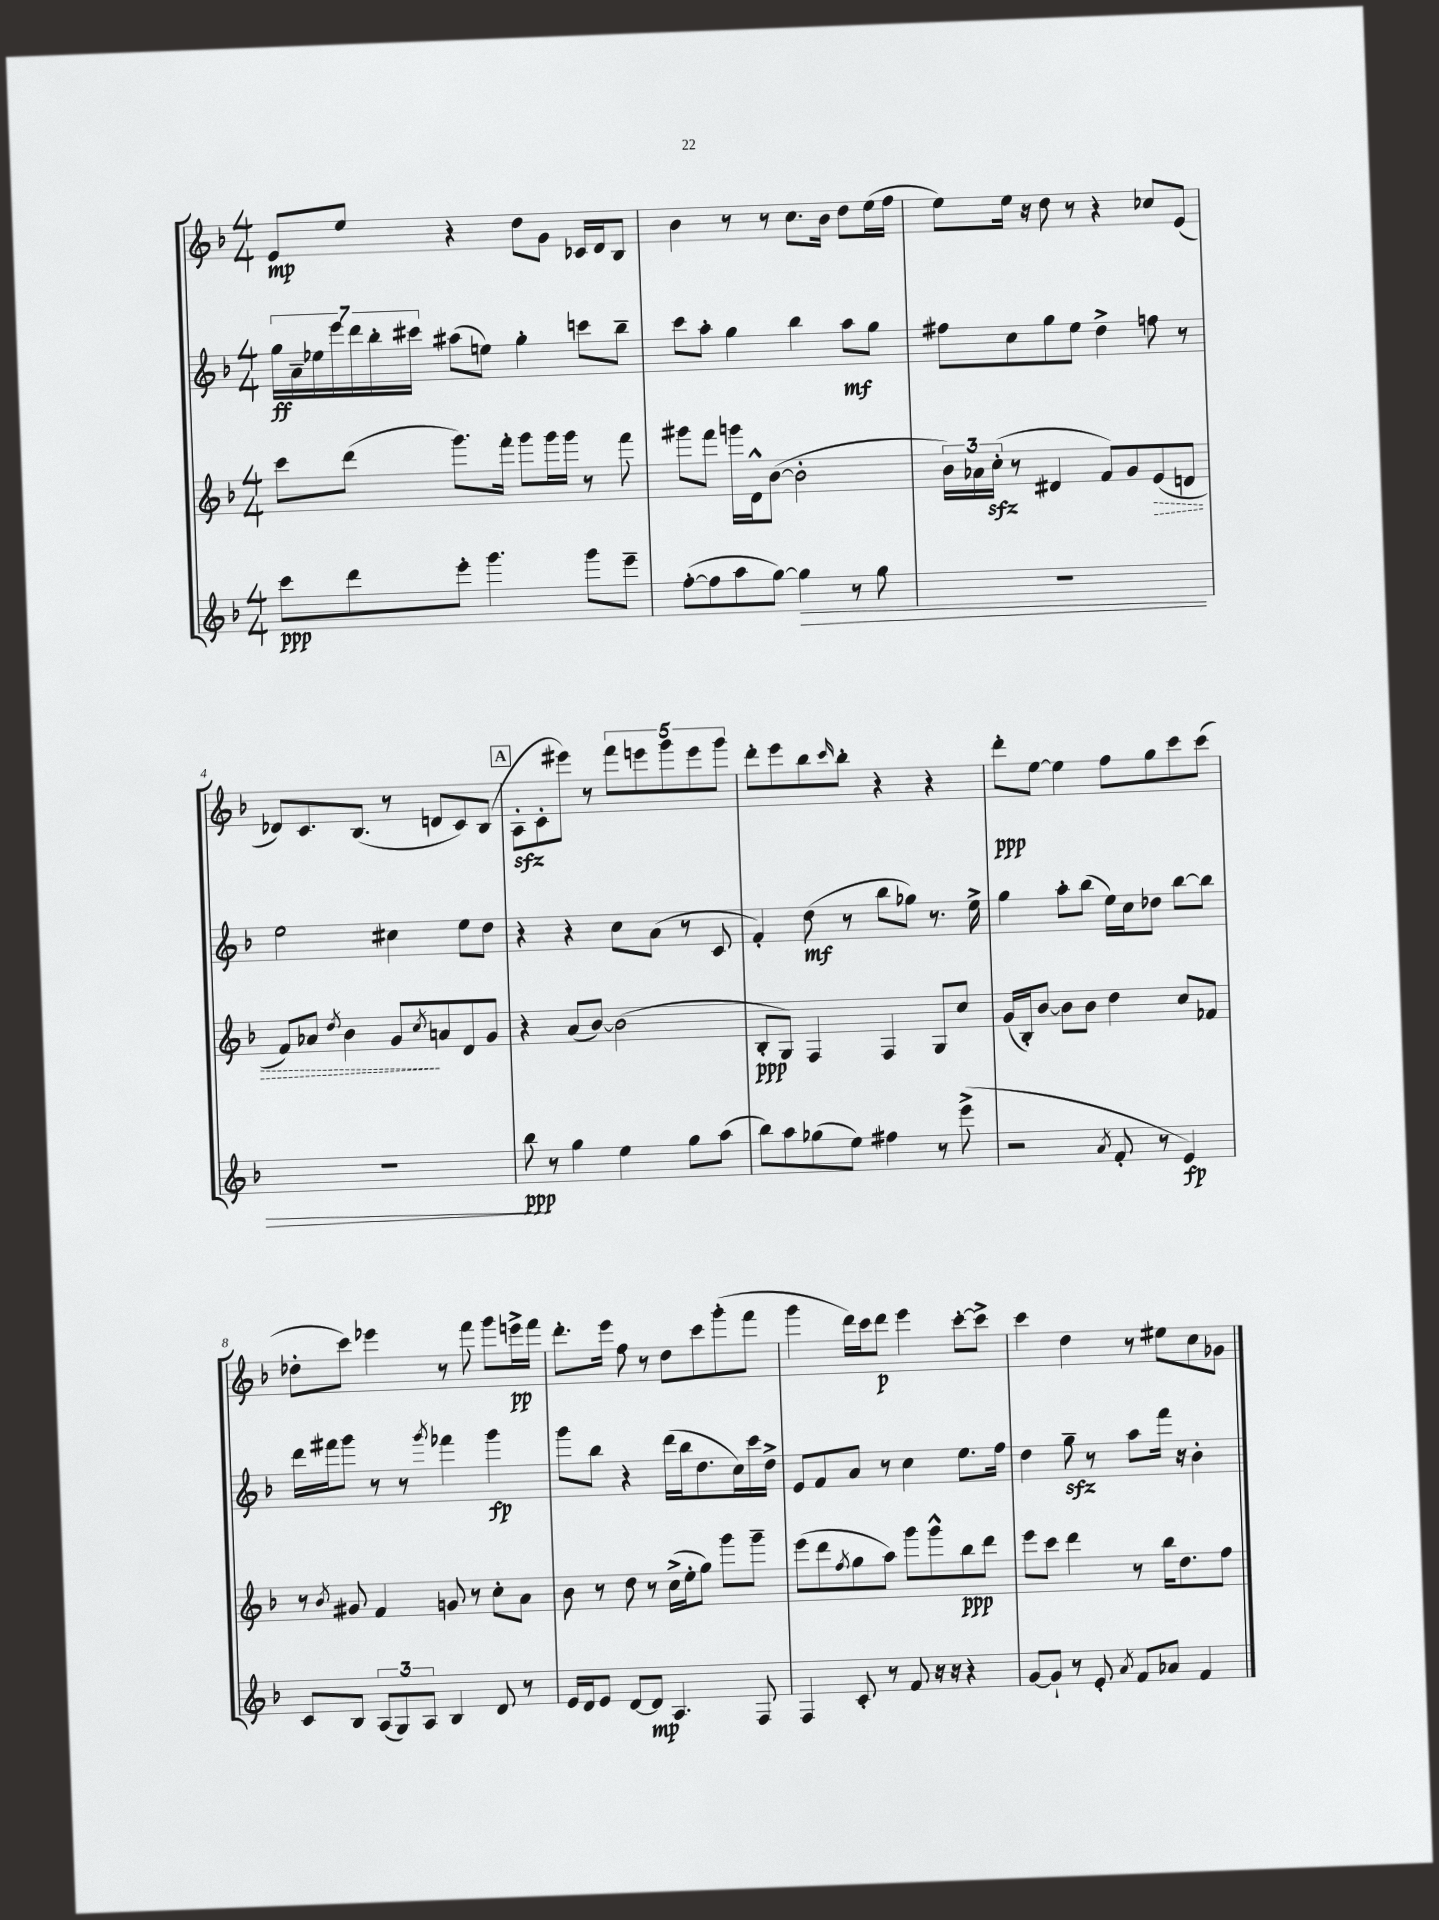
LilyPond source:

<<
\new StaffGroup <<
\new Staff = "s0" {
    \clef treble \key f \major \numericTimeSignature \time 4/4
    e'8\mp e''8 r4 d''8 g'8 ces'16 d'16 bes8 |
    bes'4 r8 r8 c''8. bes'16 d''8 e''16( f''16 |
    e''8) e''16 r16 d''8 r8 r4 ces''8 e'8( |
    des'8) c'8. bes8.( r8 d'8 c'8) bes8( |
    \mark \markup { \box "A" } a8-.\sfz c'8-. eis'''8) r8 \tuplet 5/4 { f'''8 e'''8 g'''8 e'''8 g'''8 } |
    d'''8-. e'''8 bes''8 \grace { c'''16 } bes''8-. r4 r4 |
    d'''8-.\ppp e''8~ e''4 f''8 g''8 c'''8 c'''8( |
    des''8-. c'''8) ees'''4 r8 f'''8 g'''8 e'''16->\pp f'''16 |
    d'''8.-. e'''16 f''8 r8 d''8 c'''8 g'''8-.( f'''8 |
    g'''4 d'''16) c'''16 d'''8\p e'''4 c'''8~-. c'''8-> |
    c'''4 d''4 r8 eis''8 c''8 ges'8 \bar "|." |
}
\new Staff = "s1" {
    \clef treble \key f \major \numericTimeSignature \time 4/4
    \tuplet 7/4 { g''16\ff a'16-- ees''16 e'''16 d'''16 bes''16-. cis'''16 } ais''8( e''8) g''4-. c'''8 bes''8-- |
    c'''8 a''8-. g''4 bes''4 a''8\mf g''8 |
    fis''8 c''8 g''8 e''8 d''4-> f''8 r8 |
    e''2 cis''4 e''8 d''8 |
    \mark \markup { \box "A" } r4 r4 c''8 a'8( r8 c'8 |
    f'4-.) d''8\mf( r8 bes''8 ges''8) r8. e''16-> |
    g''4 a''8-. bes''8( e''16) c''16 des''8 bes''8~ bes''8 |
    d'''16 fis'''16 g'''8 r8 r8 \acciaccatura { g'''8 } fes'''4 g'''4\fp |
    g'''8 bes''8 r4 d'''16( bes''16 d''8. c''16) c'''16 d''16-> |
    e'8 f'8 a'8 r8 c''4 e''8. f''16 |
    d''4 g''8--\sfz r8 a''8 f'''16 r16 bes'4-. \bar "|." |
}
\new Staff = "s2" {
    \clef treble \key f \major \numericTimeSignature \time 4/4
    c'''8 d'''8( g'''8.) f'''16-. g'''8 g'''16 g'''16 r8 f'''8 |
    gis'''8 f'''8 g'''16 d'16-^ bes'8~( bes'2-. |
    \tuplet 3/2 { bes'16) aes'16 c''16-.\sfz( } r8 dis'4 f'8) g'8 \once \override Hairpin.style = #'dashed-line e'8\>( d'8 |
    f'8) aes'8 \acciaccatura { d''8 } bes'4 g'8\! \acciaccatura { c''8 } a'8 d'8 g'8 |
    \mark \markup { \box "A" } r4 a'8( bes'8~) bes'2( |
    bes8-.\ppp g8) f4 f4 g8 c''8 |
    g'16( bes16-.) bes'8~ bes'8 bes'8 d''4 c''8 fes'8 |
    r8 \acciaccatura { bes'8 } gis'8 f'4 g'8 r8 c''8-. a'8 |
    bes'8 r8 d''8 r8 c''16->( e''16-. g''8) g'''8 g'''8-- |
    e'''8( d'''8 \acciaccatura { f''8 } g''8 a''8) g'''8 g'''8-^ bes''8\ppp d'''8 |
    e'''8 c'''8 d'''4 r8 bes''16 d''8. f''8 \bar "|." |
}
\new Staff = "s3" {
    \clef treble \key f \major \numericTimeSignature \time 4/4
    c'''8\ppp d'''8 e'''8-. g'''4. g'''8 e'''8-- |
    f''8~-.( f''8 a''8 g''8~) g''4\> r8 g''8 |
    R1 |
    R1 |
    \mark \markup { \box "A" } bes''8\ppp\! r8 g''4 e''4 g''8 a''8( |
    bes''8) a''8 ges''8( e''8) fis''4 r8 e'''8->( |
    r2 \acciaccatura { a'8 } f'8-. r8 e'4\fp) |
    c'8 bes8 \tuplet 3/2 { a8( g8) a8 } bes4 d'8 r8 |
    e'16 d'16 e'8 d'8~ d'8\mp a4. f8 |
    f4 c'8-. r8 f'8 r16 r16 r4 |
    g'8~ g'8-! r8 e'8-. \acciaccatura { a'8 } f'8 aes'8 f'4 \bar "|." |
}
>>
>>
